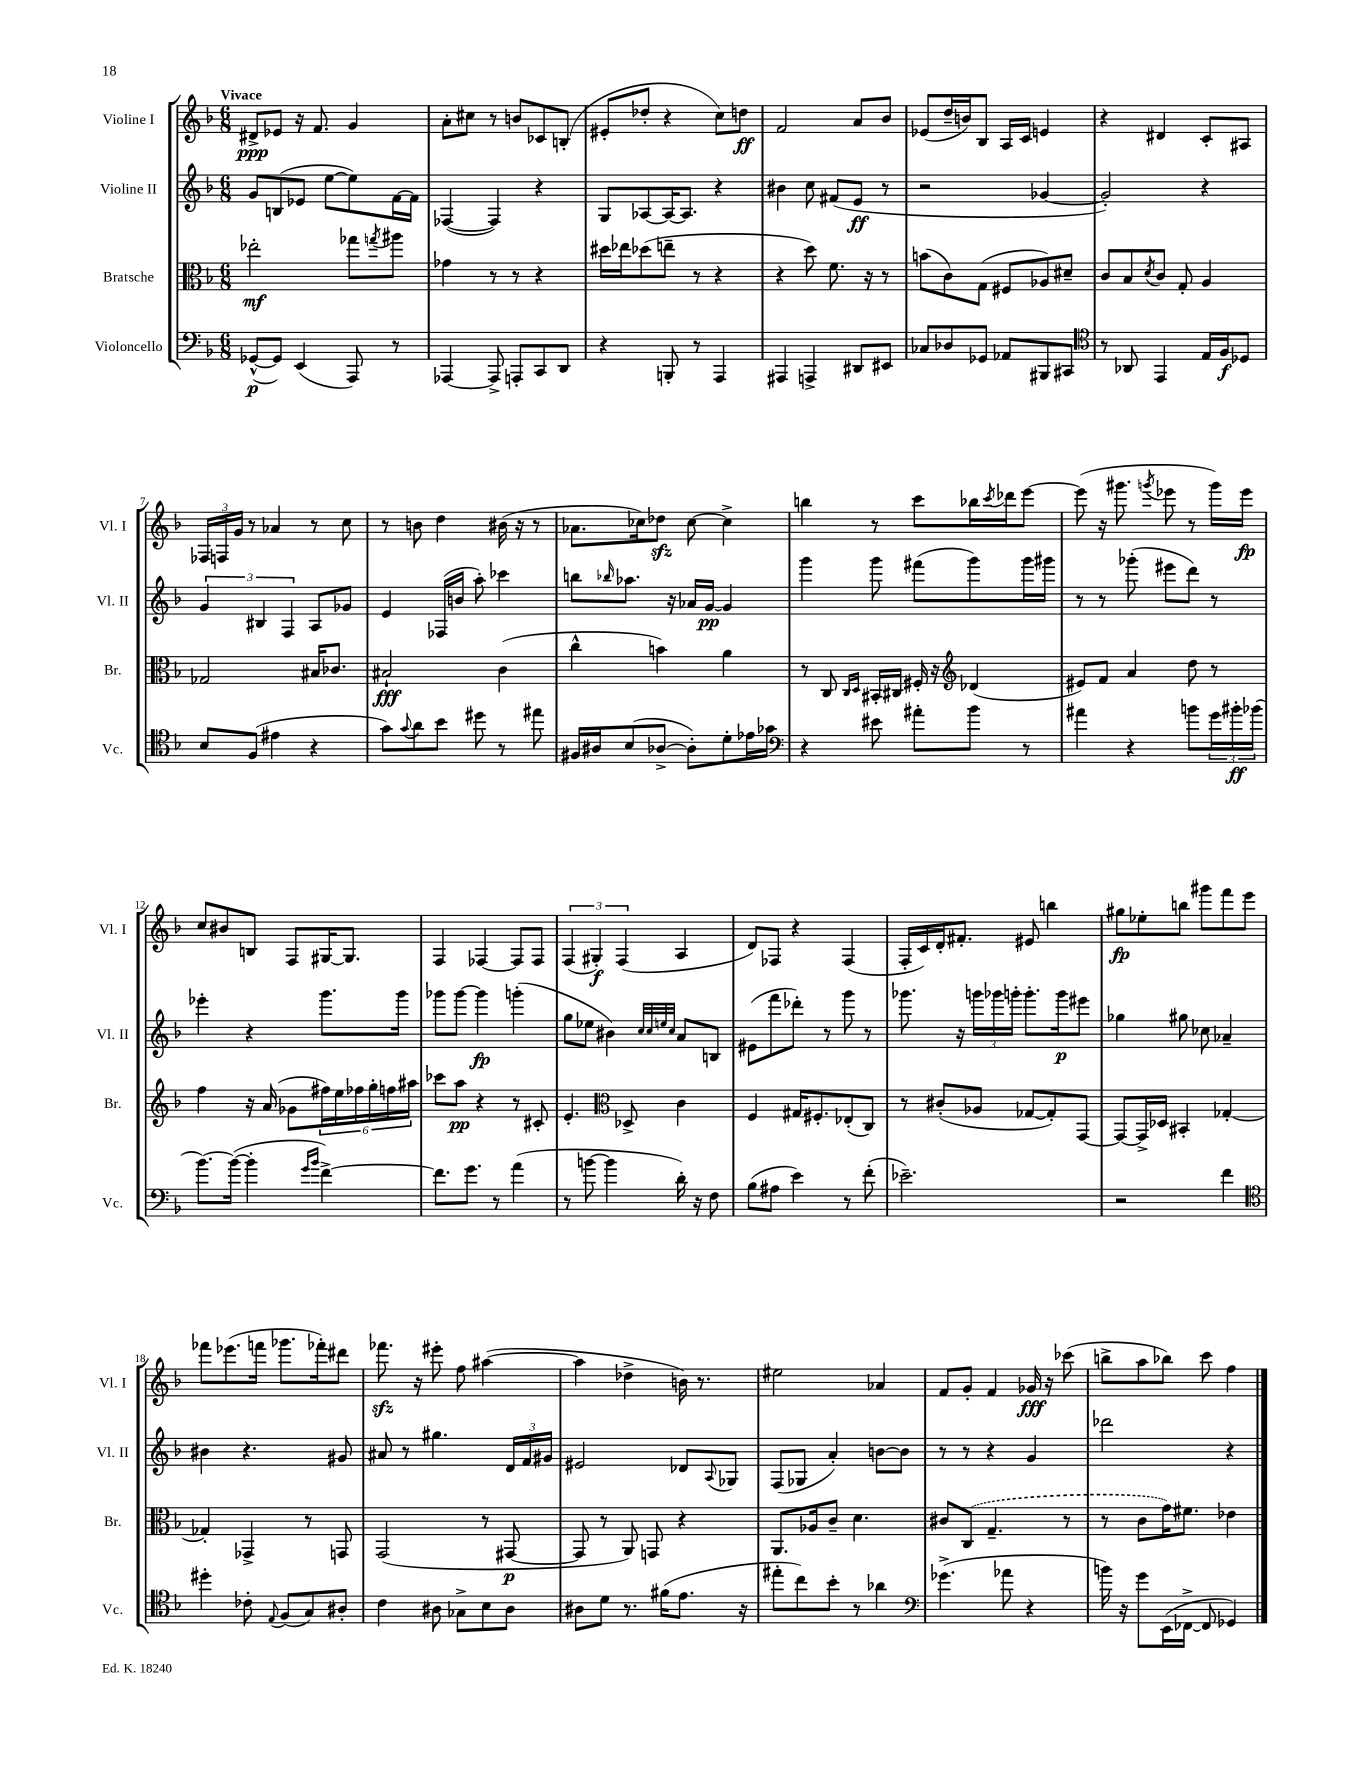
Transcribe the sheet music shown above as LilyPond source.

<<
\new StaffGroup <<
\new Staff = "s0" \with { instrumentName = "Violine I" shortInstrumentName = "Vl. I" } {
    \clef treble \key f \major \numericTimeSignature \time 6/8 \tempo "Vivace"
    dis'8->\ppp ees'8 r16 f'8. g'4 |
    a'8-. cis''8 r8 b'8 ces'8 b8-.( |
    eis'8-. des''8-. r4 c''8) d''8\ff |
    f'2 a'8 bes'8 |
    ees'8( d''16-- b'16) bes8 a16 c'16 e'4 |
    r4 dis'4 c'8-. ais8 |
    \tuplet 3/2 { fes16 f16 g'16 } r8 aes'4 r8 c''8 |
    r8 b'8 d''4 bis'16( r16 r8 |
    aes'8. ces''16) des''8\sfz ces''8~ ces''4-> |
    b''4 r8 c'''8 bes''16 \acciaccatura { c'''8 } des'''16 e'''8~ |
    e'''8( r16 gis'''8. \acciaccatura { g'''8 } ees'''8 r8 g'''16) ees'''16\fp |
    c''8 bis'8 b8 f8 gis16~ gis8. |
    f4 fes4~ fes8 fes8 |
    \tuplet 3/2 { f4( gis4-.\f) f4( } a4 |
    d'8) fes8 r4 fes4( |
    f16-. c'16) d'16-. fis'8.-. eis'8 b''4 |
    gis''8\fp ees''8-. b''8 gis'''8 f'''8 e'''8 |
    fes'''8 ees'''8.( f'''16 ges'''8. fes'''16-.) dis'''8 |
    fes'''8.\sfz r16 eis'''8-. f''8 ais''4~( |
    ais''4 des''4-> b'16) r8. |
    eis''2 aes'4 |
    f'8 g'8-. f'4 ges'16\fff r16 ces'''8( |
    b''8-> a''8 bes''8) c'''8 f''4 \bar "|." |
}
\new Staff = "s1" \with { instrumentName = "Violine II" shortInstrumentName = "Vl. II" } {
    \clef treble \key f \major \numericTimeSignature \time 6/8
    g'8 b8( ees'8 e''8~ e''8) f'16~ f'16 |
    fes4~( fes4) r4 |
    g8 aes8~ aes16~ aes8. r4 |
    bis'4 c''8 fis'8( e'8\ff r8 |
    r2 ges'4~ |
    ges'2-.) r4 |
    \tuplet 3/2 { g'4 bis4 f4 } a8 ges'8 |
    e'4 fes16( b'16 a''8-.) ces'''4 |
    b''8 \grace { bes''16 } aes''8. r16 aes'16 g'16~\pp g'4 |
    g'''4 g'''8 fis'''8( g'''8) g'''16 gis'''16 |
    r8 r8 ges'''8-.( eis'''8 d'''8) r8 |
    ees'''4-. r4 g'''8. g'''16 |
    ges'''8 ges'''8~ ges'''4\fp g'''4-.( |
    g''8 ees''8 bis'4) \grace { c''32 c''32 e''32 c''32 } a'8 b8 |
    eis'8( f'''8 des'''8-.) r8 g'''8 r8 |
    ges'''8. r16 \tuplet 3/2 { g'''16 ges'''16 g'''16-. } g'''8.-. g'''16\p eis'''8 |
    ges''4 gis''8 ces''8 aes'4-- |
    bis'4 r4. gis'8 |
    ais'8 r8 gis''4. \tuplet 3/2 { d'16 f'16 gis'16 } |
    eis'2 des'8 \appoggiatura { a8 } ges8 |
    f8( ges8 a'4-.) b'8~ b'8 |
    r8 r8 r4 g'4 |
    des'''2 r4 \bar "|." |
}
\new Staff = "s2" \with { instrumentName = "Bratsche" shortInstrumentName = "Br." } {
    \clef alto \key f \major \numericTimeSignature \time 6/8
    ees''2-.\mf ges''8 \acciaccatura { g''8 } ais''8 |
    ges'4 r8 r8 r4 |
    dis''16 ees''16 des''8( e''8-- r8 r4 |
    r4 d''8) f'8. r16 r8 |
    b'8( c'8) g8( fis8 aes8) dis'8-- |
    c'8 bes8 \acciaccatura { d'8 } c'8 g8-. a4 |
    ges2 bis16 ces'8. |
    bis2-!\fff c'4( |
    c''4-^ b'4) a'4 |
    r8 c8 \grace { c16 d16 } bis,16-. cis16 fis16-. r16 \clef treble des'4( |
    eis'8) f'8 a'4 d''8 r8 |
    f''4 r16 a'16( ges'8 \tuplet 6/4 { fis''16) e''16 fes''16 g''16-. f''16 ais''16 } |
    ces'''8 a''8\pp r4 r8 cis'8-. |
    e'4.-. \clef alto des8-> c'4 |
    f4 gis16 fis8.-. ees8-.( c8) |
    r8 cis'8-.( aes8 ges8~ ges8-.) g,8~ |
    g,8~ g,16-> des16 bis,4-. ges4~-. |
    ges4-. ges,4-> r8 g,8 |
    g,2( r8 gis,8~\p |
    gis,8 r8 a,8) g,8 r4 |
    a,8. aes16 c'8-- d'4. |
    cis'8 \once \slurDashed c8( g4.-- r8 |
    r8 c'8 g'16) fis'8. ees'4 \bar "|." |
}
\new Staff = "s3" \with { instrumentName = "Violoncello" shortInstrumentName = "Vc." } {
    \clef bass \key f \major \numericTimeSignature \time 6/8
    ges,8~-^\p( ges,8) e,4( a,,8) r8 |
    aes,,4~ aes,,8-> a,,8-. c,8 d,8 |
    r4 b,,8-. r8 a,,4 |
    ais,,4 a,,4-> dis,8 eis,8 |
    ces8 des8 ges,8 aes,8 bis,,8 cis,8 |
    \clef tenor r8 aes,8 e,4 e16 f16\f des8 |
    bes8 f8( eis'4 r4 |
    g'8) \appoggiatura { g'8 } a'8 bes'8 dis''8 r8 eis''8 |
    fis16 ais16 bes8( aes8~-> aes8-.) d'8-. ees'16 ges'16 |
    \clef bass r4 eis'8 ais'8-. bes'8 r8 |
    ais'4 r4 b'8 \tuplet 3/2 { g'16 bis'16-.\ff bes'16( } |
    bes'8.~) bes'16~( bes'4-. \grace { g'16 bes'16 } f'4~->) |
    f'8. g'8. r8 a'4( |
    r8 b'8~ b'4 d'16-.) r16 f8 |
    bes8( ais8 e'4) r8 f'8-.( |
    ees'2.--) |
    r2 f'4 |
    \clef tenor dis''4-. ces'8-. \appoggiatura { e8 } f8( g8) ais8-. |
    c'4 ais8 ges8-> bes8 ais8 |
    ais8 d'8 r8. fis'16( e'8. r16 |
    eis''8-. c''8) bes'8-. r8 aes'4 |
    \clef bass ges'4.->( aes'8 r4 |
    b'16) r16 g'8 e,16( fes,16~-> fes,8 ges,4) \bar "|." |
}
>>
>>
